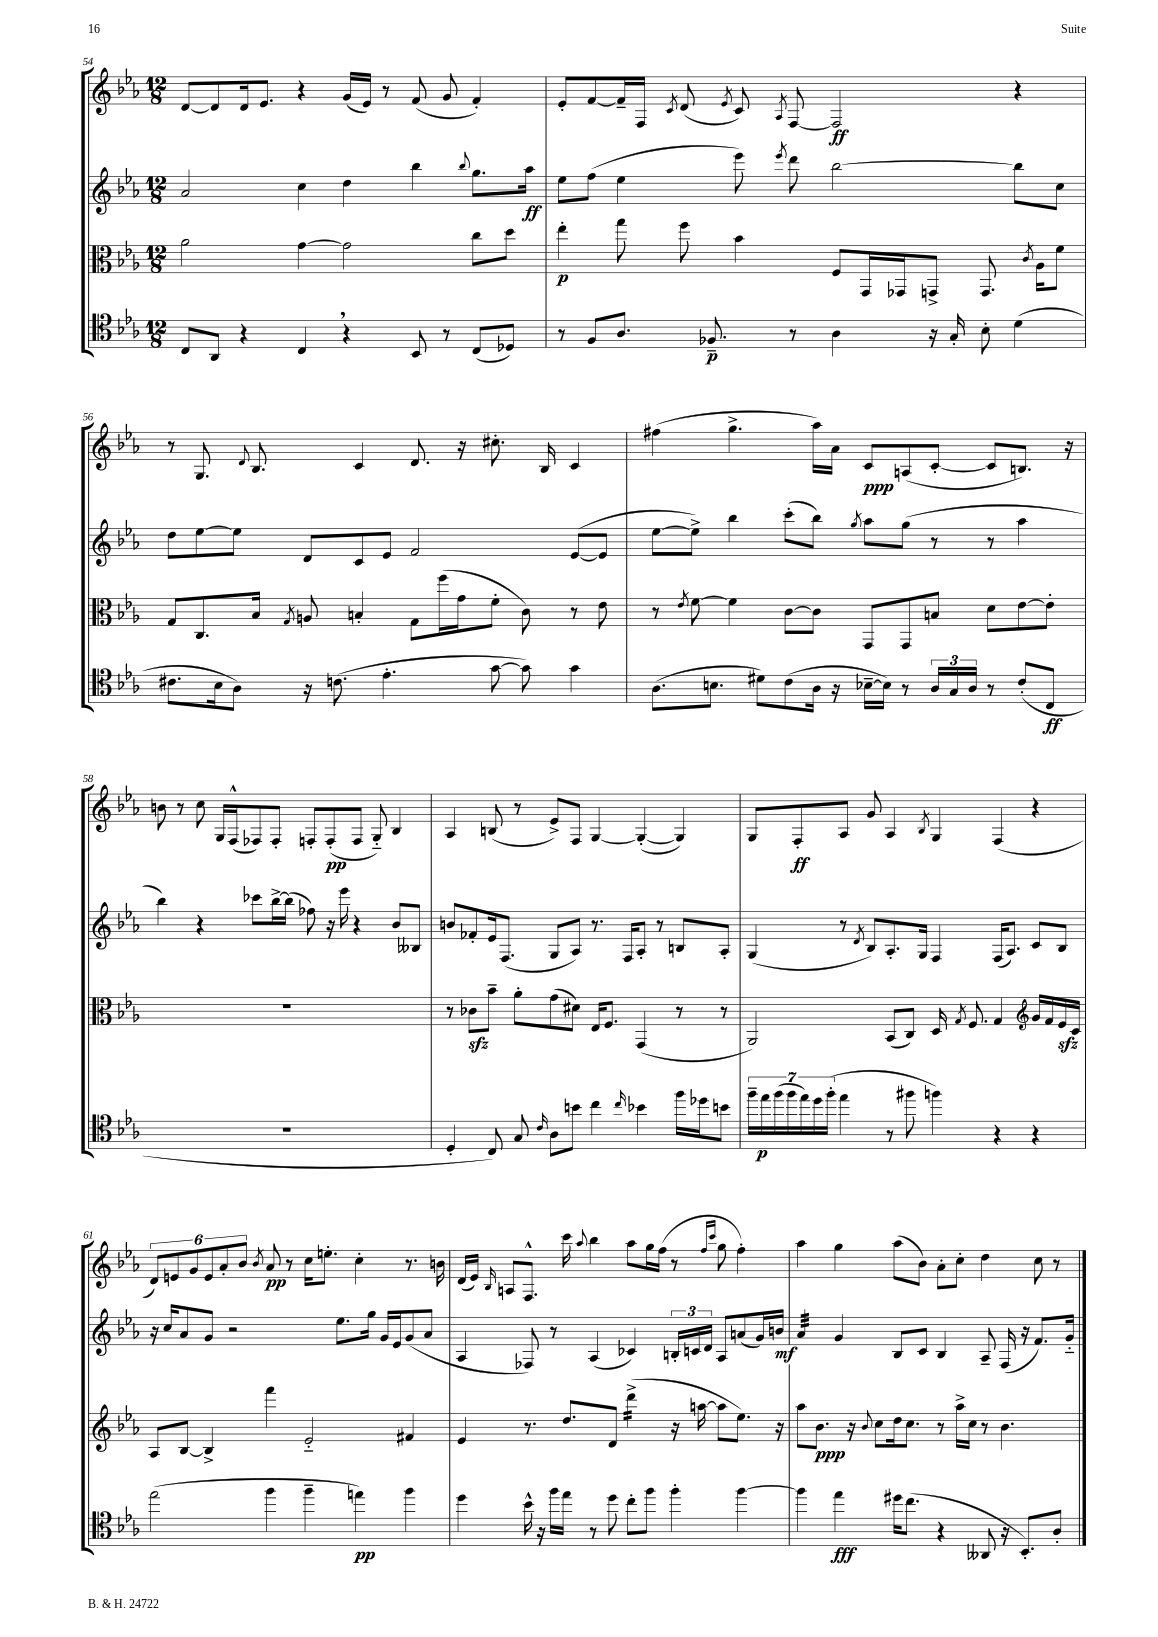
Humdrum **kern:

**kern	**kern	**kern	**kern
*staff4	*staff3	*staff2	*staff1
*clefC4	*clefC3	*clefG2	*clefG2
*k[b-e-a-]	*k[b-e-a-]	*k[b-e-a-]	*k[b-e-a-]
*M12/8	*M12/8	*M12/8	*M12/8
8C	2a-	2a-	[8d
8AA-	.	.	8d]
4r	.	.	16d
.	.	.	8.e-
4C	[4g	4cc	4r
4r	2g]	4dd	(16g
.	.	.	16e-)
.	.	.	8r
8BB-	.	4bb-	(8f
8r	.	.	8g
.	.	8qqbb-	.
(8C	8cc	8.gg	4f')
8D-)	8dd	.	.
.	.	16aa-	.
=	=	=	=
8r	4ee-'	8ee-	8e-'
8F	.	(8ff	[8f
8.A-	8gg	4ee-	16f~]
.	.	.	16F
.	.	.	8qc
.	8ff	.	(8d
8.F-~	.	.	.
.	.	.	8qe-
.	4b-	8eee-)	8c)
.	.	8qeee-	8qA-
8r	.	8ddd	[8F
4A-	8F	[2bb-	2F]
.	16GG	.	.
.	16GG-	.	.
16r	8GG^	.	.
16G'	.	.	.
8B-'	8.GG	.	.
(4d	.	8bb-]	4r
.	8qc	.	.
.	16A-	.	.
.	8f	8cc	.
=	=	=	=
8.c#	8G	8dd	8r
.	8.C	[8ee-	8.G
16B-	.	.	.
8A-)	.	8ee-]	.
.	.	.	8qqd
.	16B-	.	8.B-
.	8qG	.	.
16r	8A	8d	.
(8.c	.	.	.
.	4B'	8c	4c
4.e-'	.	8e-	.
.	8G	2f	8.d
.	(16ff	.	.
.	16g	.	16r
[8g	8f'	.	8.cc#'
8g])	8c)	.	.
.	.	.	16B-
4g	8r	([8e-	4c
.	8e-	8e-]	.
=	=	=	=
(8.A-	8r	[8ee-	(4ff#
.	8qe-	.	.
.	[8f	8ee-^])	.
8.B	.	.	.
.	4f]	4bb-	4.gg^
8d#)	.	.	.
(8c	[8c	(8ccc'	.
16A-	8c]	8bb-)	16aa-)
16r	.	.	16a-
.	.	8qgg	.
[16B-~	8GG	8aa-	8c
16B-])	.	.	.
8r	8GG	(8gg	(8A
24A-	8B	8r	[8c'
24G	.	.	.
24A-	.	.	.
8r	8d	8r	8c]
(8c'	[8e-	4aa-	8.B)
8C	8e-']	.	.
.	.	.	16r
=	=	=	=
1.r	1.r	4bb-)	8b
.	.	.	8r
.	.	4r	8cc
.	.	.	16G
.	.	.	(16F^^
.	.	8ccc-	8F-)
.	.	[16bb-^	8F-'
.	.	(16bb-]	.
.	.	8ff-)	8F'
.	.	16r	(8F'
.	.	16eee-	.
.	.	4r	8F
.	.	.	8G'~)
.	.	8b-	4B-
.	.	8B--	.
=	=	=	=
4D'	8r	8b	4A-
.	8c-	8f-'	.
8C)	8b-~	16e-	(8B
.	.	(8.F	.
8G	8a-'	.	8r
16qqc	.	.	.
8A-	(8g	8G	8e-^)
8b	8d#)	8A-)	8F
4cc	16E-	8.r	[4G
.	8.F	.	.
.	.	16F	.
16qqcc	.	.	.
4b-	(4GG	8A-'	(4G'_
.	.	8r	.
16ff	8r	8B	4G])
16dd-	.	.	.
8b	8r	8A-'	.
=	=	=	=
28ff~	2AA-)	(4G	8G
28ee-	.	.	.
(28ff	.	.	.
28ff	.	.	.
.	.	.	8F'
28ee-)	.	.	.
28dd	.	.	.
(28ff'	.	.	.
4ee-	.	8r	8A-
.	.	8qd	.
.	.	8B-)	8g
8r	(8BB-	8.A-'	4A-
8ff#	8C)	.	.
.	.	16G	.
.	.	.	8qB-
4ff)	16D	4F	4G
.	8qG	.	.
.	8.F	.	.
4r	4G	(16F	(4F
.	.	8.A-)	.
*	*clefG2	*	*
4r	16g	8c	4r
.	16f	.	.
.	16e-	8B-	.
.	16c	.	.
=	=	=	=
(2ee-	8A-	16r	12d)
.	.	16cc	.
.	.	.	12e
.	[8B-	8a-	.
.	.	.	12g
.	4B-^]	8g	12e
.	.	.	12a-'
.	.	2r	.
.	.	.	12b-
.	.	.	8qb-
4ff	4fff	.	8a-
.	.	.	8r
4ff~	2e-'~	.	16cc
.	.	.	8.ee'
.	.	8.ee-	.
4ee)	.	.	4cc'
.	.	16gg	.
.	.	16g	.
.	.	16e-	.
4ff	4f#	(8g	8.r
.	.	8a-	.
.	.	.	16b
=	=	=	=
4dd	4e-	4A-	(16d
.	.	.	16e-)
.	.	.	16qqB-
.	.	.	8A
16b-^^	8.r	8F-)	8.F^^
16r	.	.	.
16ff	.	8r	.
16ee-	8.dd	.	16ccc
.	.	.	8qqaa-
8r	.	(4A-	4bb-
8dd	8d	.	.
8cc'	(4ddd^	4c-)	8aa-
8ff	.	.	16gg
.	.	.	(16ff
4ff'	16r	24B'	8r
.	.	24c	.
.	[16aa	.	.
.	.	24d	.
.	.	.	16qqff
.	.	.	16qqccc
.	8aa]	8A-	8gg
[4ff	8.ee-)	(8a	4ff')
.	.	16g)	.
.	16r	16b	.
=	=	=	=
4ff]	8aa-	4a-	4aa-
.	8.b-	.	.
4ee-	.	4g	4gg
.	16r	.	.
.	8qqb-	.	.
.	8cc	.	.
16dd#	16dd	8B-	(8aa-
(8.cc	8.cc	.	.
.	.	8c	8b-)
4r	8r	4B-	8a-'
.	16aa-^	.	8cc'
.	16cc	.	.
8AA--	8r	8A-~	4dd
16r	4.b-	(16F	.
8.BB-')	.	16r	.
.	.	8.f)	8cc
8A-'	.	.	8r
.	.	16g'~	.
==	==	==	==
*-	*-	*-	*-
